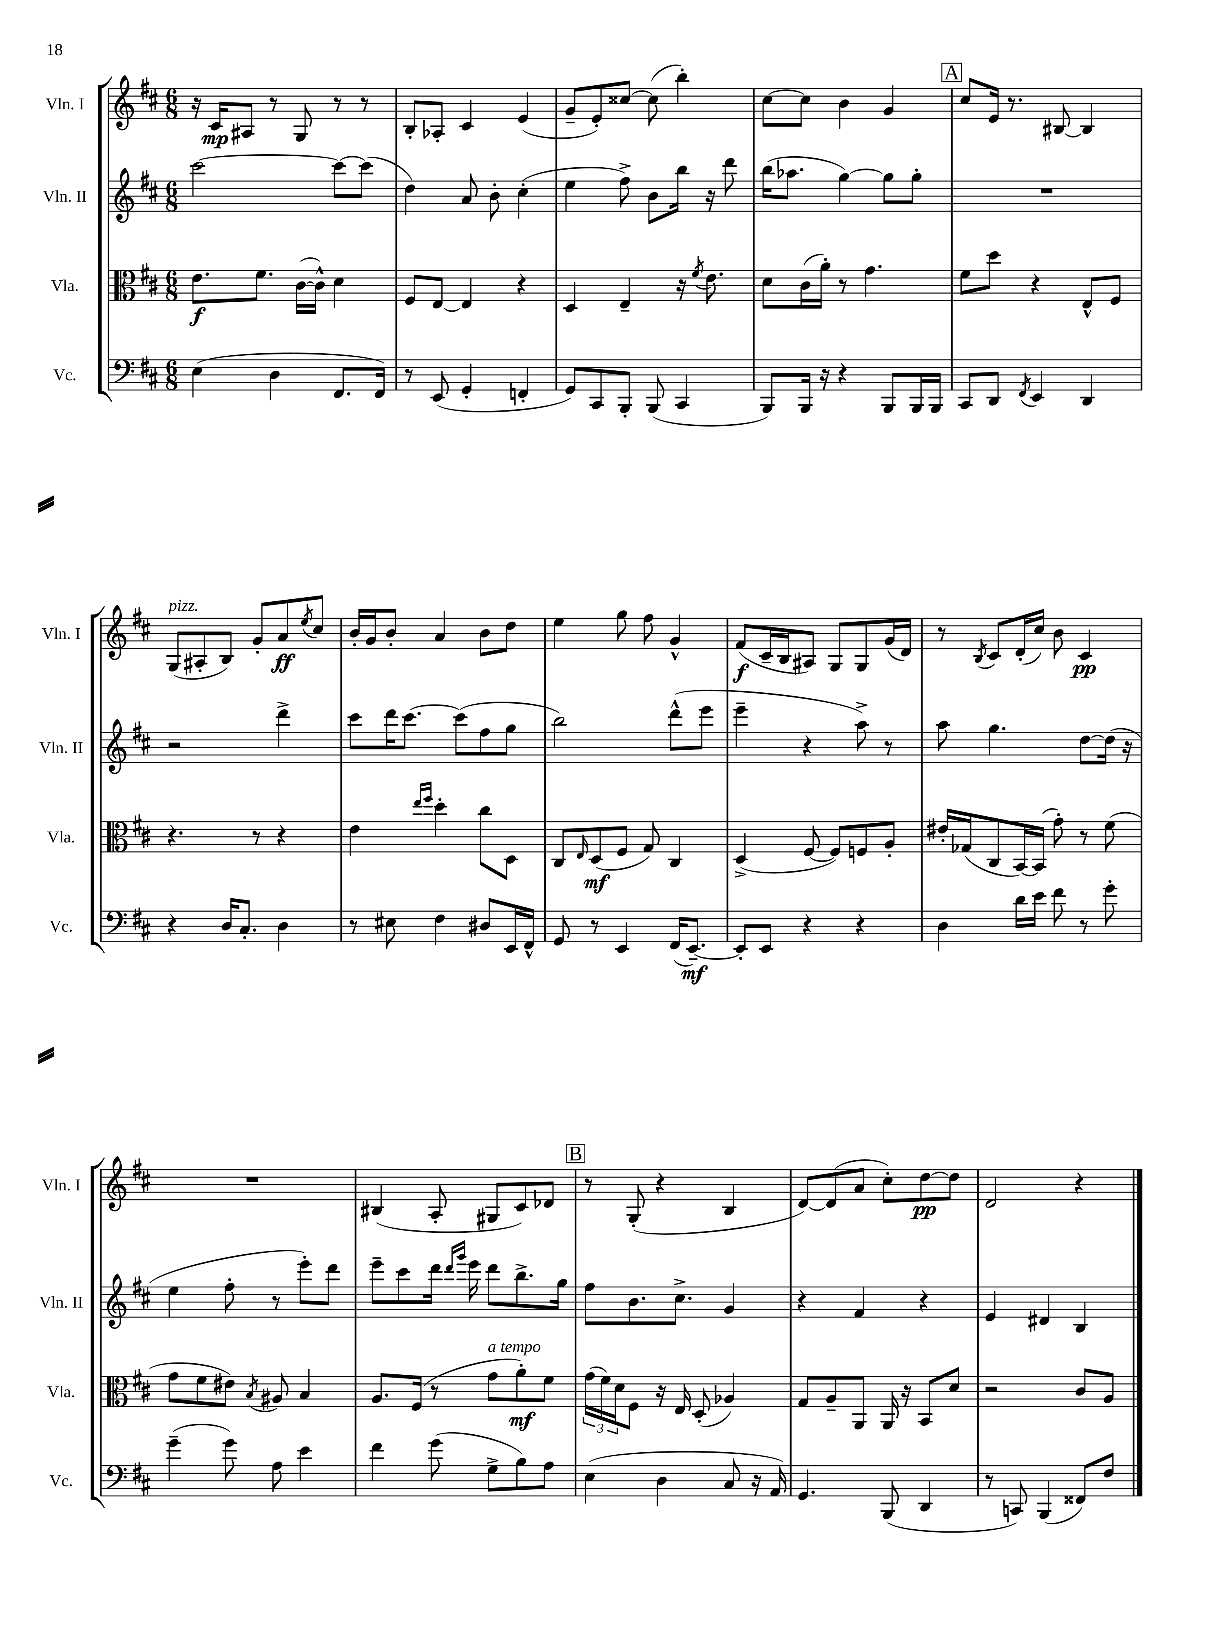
<<
\new StaffGroup <<
\new Staff = "s0" \with { instrumentName = "Vln. I" shortInstrumentName = "Vln. I" } {
    \clef treble \key d \major \numericTimeSignature \time 6/8
    r16 cis'16\mp ais8 r8 g8 r8 r8 |
    b8-. aes8-. cis'4 e'4( |
    g'8-- e'8-.) cisis''8~ cisis''8( b''4-.) |
    cis''8~ cis''8 b'4 g'4 |
    \mark \markup { \box "A" } cis''8 e'16 r8. bis8~ bis4 |
    g8^\markup { \italic "pizz." }( ais8-. b8) g'8-. a'8\ff \acciaccatura { e''8 } cis''8 |
    b'16-. g'16 b'8-. a'4 b'8 d''8 |
    e''4 g''8 fis''8 g'4-^ |
    fis'8\f( cis'16-- b16 ais8) g8 g8 g'16( d'16) |
    r8 \acciaccatura { b8 } cis'8 d'16-.( cis''16) b'8 cis'4\pp |
    R2. |
    bis4( a8-. gis8 cis'8) des'8 |
    \mark \markup { \box "B" } r8 g8-.( r4 b4 |
    d'8~) d'8( a'8 cis''8-.) d''8~\pp d''8 |
    d'2 r4 \bar "|." |
}
\new Staff = "s1" \with { instrumentName = "Vln. II" shortInstrumentName = "Vln. II" } {
    \clef treble \key d \major \numericTimeSignature \time 6/8
    cis'''2~ cis'''8~ cis'''8( |
    d''4) a'8 b'8-. cis''4-.( |
    e''4 fis''8->) b'8 b''16 r16 d'''8 |
    b''16( aes''8. g''4~) g''8 g''8-. |
    \mark \markup { \box "A" } R2. |
    r2 d'''4-> |
    cis'''8 d'''16 cis'''8.~ cis'''8( fis''8 g''8 |
    b''2) d'''8-^( e'''8 |
    e'''4-- r4 a''8->) r8 |
    a''8 g''4. d''8~ d''16( r16 |
    e''4 fis''8-. r8 e'''8-.) d'''8 |
    e'''8-- cis'''8 d'''16 \grace { d'''16 g'''16 } e'''16 d'''8 b''8.-> g''16 |
    \mark \markup { \box "B" } fis''8 b'8. cis''8.-> g'4 |
    r4 fis'4 r4 |
    e'4 dis'4 b4 \bar "|." |
}
\new Staff = "s2" \with { instrumentName = "Vla." shortInstrumentName = "Vla." } {
    \clef alto \key d \major \numericTimeSignature \time 6/8
    e'8.\f fis'8. cis'16~( cis'16-^) d'4 |
    fis8 e8~ e4 r4 |
    d4 e4-- r16 \acciaccatura { fis'8 } e'8. |
    d'8 cis'16( a'16-.) r8 g'4. |
    \mark \markup { \box "A" } fis'8 d''8 r4 e8-^ fis8 |
    r4. r8 r4 |
    e'4 \grace { e''16 fis''16 } d''4-. cis''8 d8 |
    cis8 \grace { e16 } d8\mf( fis8 g8) cis4 |
    d4->( fis8~ fis8) f8 a8-. |
    eis'16-. ges16( cis8 b,16~) b,16( g'8-.) r8 fis'8( |
    g'8 fis'8 eis'8) \acciaccatura { b8 } ais8 b4 |
    a8. fis16( r8 g'8^\markup { \italic "a tempo" } a'8-.\mf) fis'8 |
    \mark \markup { \box "B" } \tuplet 3/2 { g'16( fis'16) d'16 } fis8 r16 e16 d8-.( aes4) |
    g8 a8-- a,8 a,16 r16 b,8 d'8 |
    r2 cis'8 a8 \bar "|." |
}
\new Staff = "s3" \with { instrumentName = "Vc." shortInstrumentName = "Vc." } {
    \clef bass \key d \major \numericTimeSignature \time 6/8
    e4( d4 fis,8. fis,16) |
    r8 e,8( g,4-. f,4-. |
    g,8) cis,8 b,,8-. b,,8( cis,4 |
    b,,8) b,,16 r16 r4 b,,8 b,,16 b,,16 |
    \mark \markup { \box "A" } cis,8 d,8 \acciaccatura { fis,8 } e,4 d,4 |
    r4 d16 cis8.-. d4 |
    r8 eis8 fis4 dis8 e,16 fis,16-^ |
    g,8 r8 e,4 fis,16( e,8.~--\mf) |
    e,8-. e,8 r4 r4 |
    d4 d'16 e'16 fis'8 r8 g'8-. |
    g'4--( g'8) a8 e'4 |
    fis'4 g'8( g8-> b8) a8 |
    \mark \markup { \box "B" } e4( d4 cis8 r16 a,16) |
    g,4. b,,8( d,4 |
    r8 c,8) b,,4( fisis,8) fis8 \bar "|." |
}
>>
>>
\layout { \context { \Score \remove "Bar_number_engraver" } }
